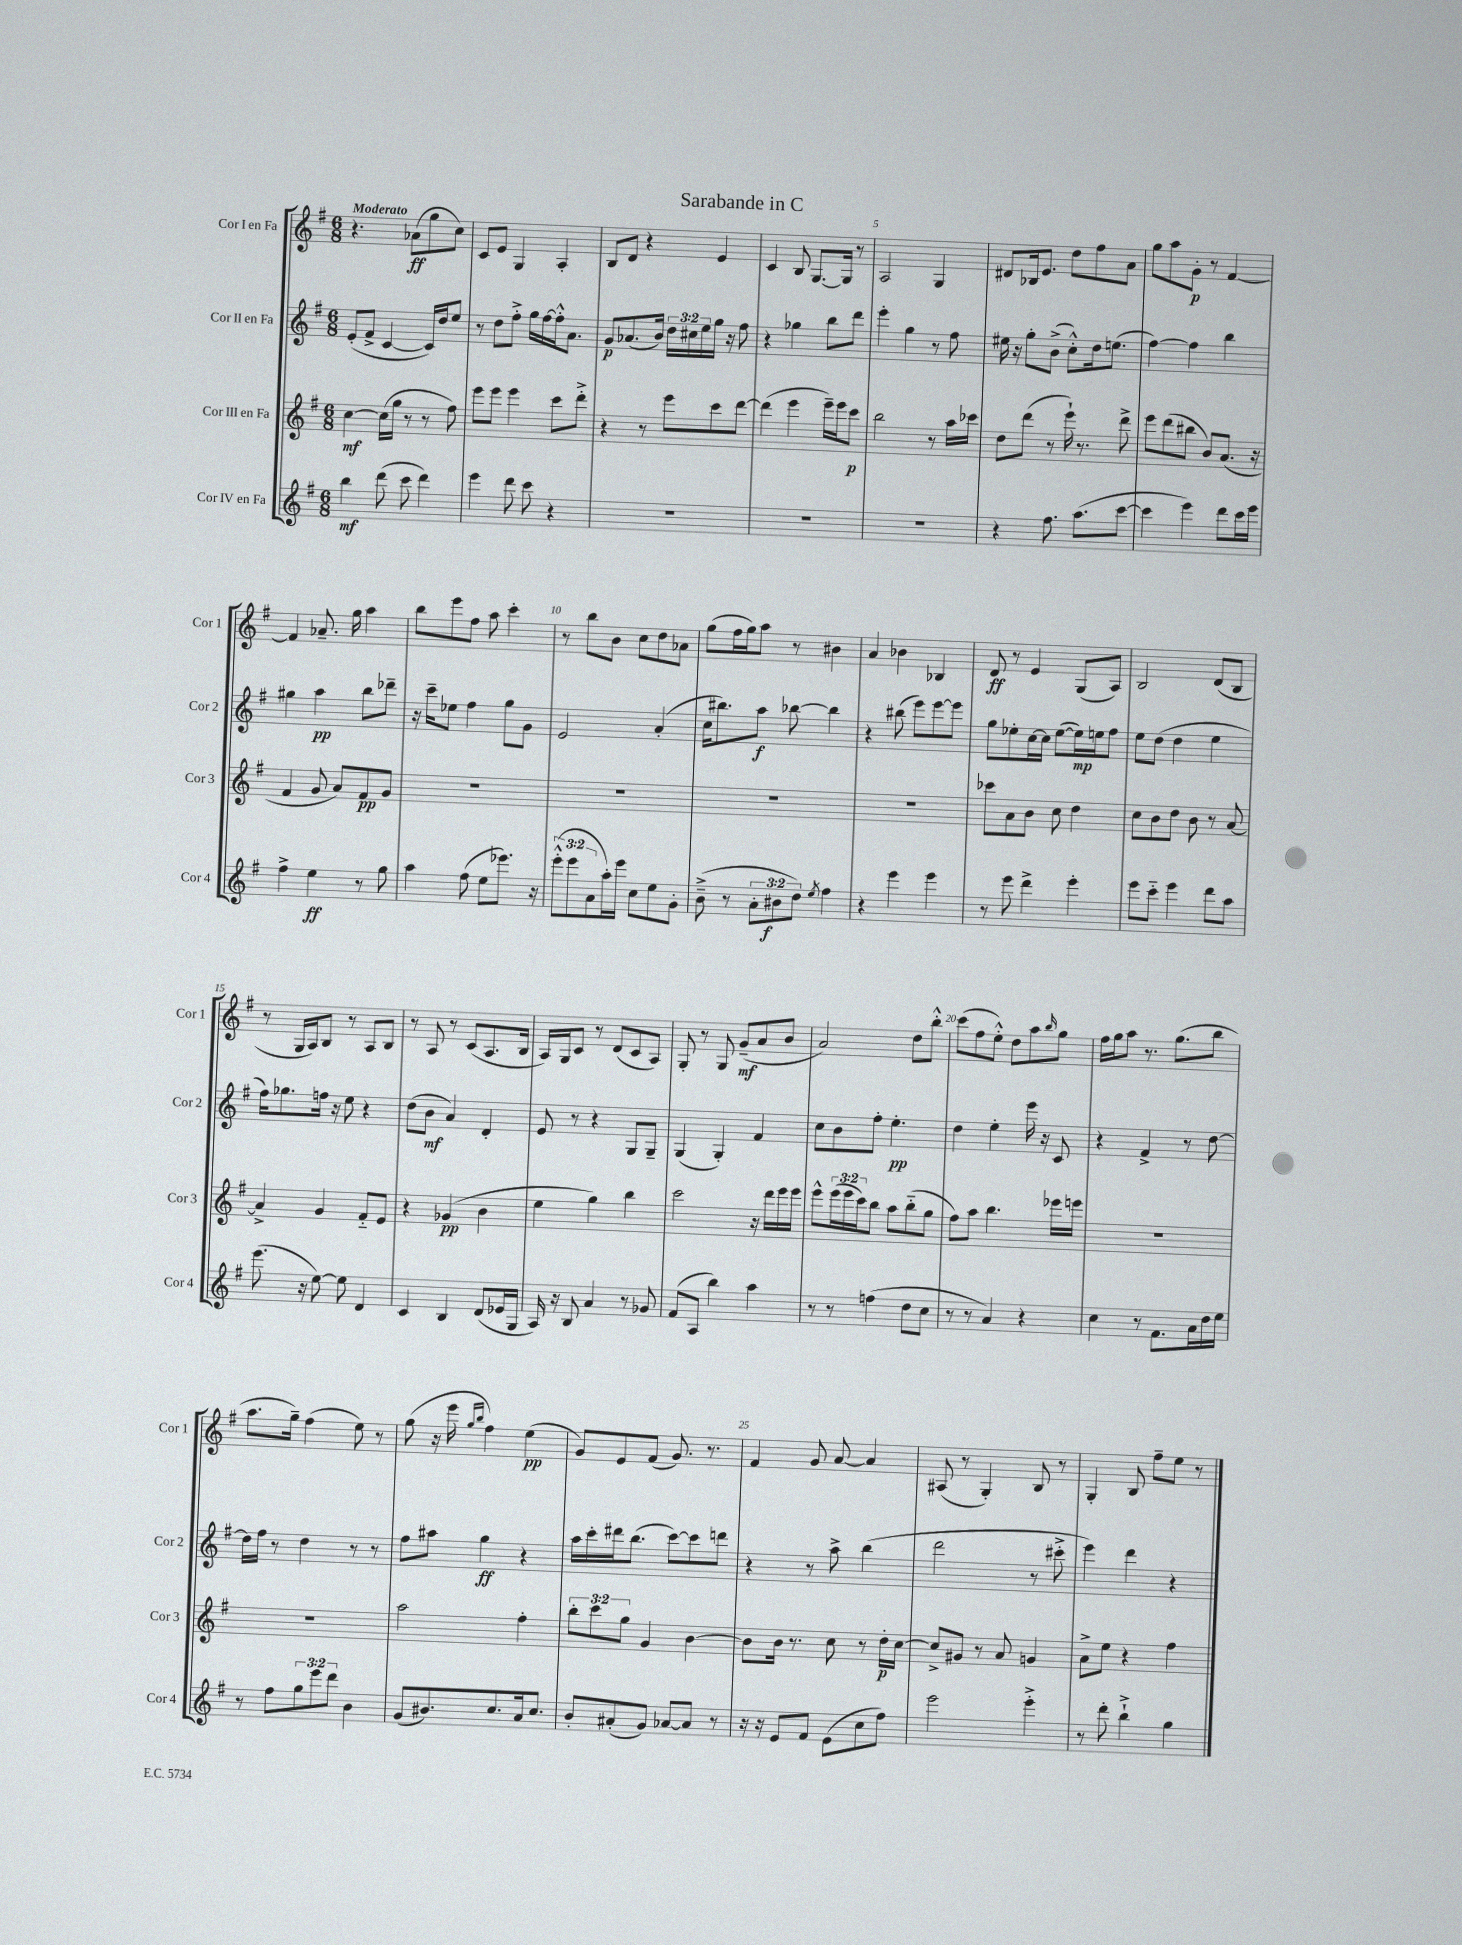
\header { title = "Sarabande in C" }
<<
\new StaffGroup <<
\new Staff = "s0" \with { instrumentName = "Cor I en Fa" shortInstrumentName = "Cor 1" } {
    \clef treble \key g \major \numericTimeSignature \time 6/8 \tempo "Moderato"
    r4. aes'8\ff( g''8 c''8) |
    c'8 e'8 g4 a4-. |
    b8 d'8 r4 e'4 |
    c'4 b8 g8.~ g16 r8 |
    a2 g4 |
    dis'8 bes16 e'8. d''8 fis''8 a'8 |
    g''8 a''8 g'8-.\p r8 fis'4~ |
    fis'4 aes'8.-- g''16 a''4 |
    b''8 e'''8 fis''8 a''8 c'''4-. |
    r8 b''8 b'8 c''8 d''8 aes'8 |
    g''8( fis''16 g''16) a''8 r8 bis'4 |
    a'4 bes'4 bes4 |
    d'8\ff r8 e'4 g8( a8) |
    b2 d'8( b8 |
    r8 g16 a16) b8 r8 a8 b8 |
    r8 a8 r8 c'8( a8. b16 |
    a16) g16 c'8 r8 d'8( c'8 a8) |
    g8-. r8 g8 g'8--\mf( a'8 b'8 |
    a'2) d''8 b''8-.-^ |
    c'''8( fis''8 e''8-.-^) d''8 a''8 \grace { b''16 } g''8 |
    fis''16 g''16 a''8 r8. g''8.( b''8 |
    a''8. g''16--) fis''4( e''8) r8 |
    g''8( r16 e'''16 \grace { g''16 b''16 } fis''4) e''4\pp( |
    g'8) e'8 fis'8( g'8.) r8. |
    fis'4 g'8 a'8~ a'4 |
    ais8( r8 g4-.) b8 r8 |
    g4-. b8 fis''8-- e''8 r8 \bar "|." |
}
\new Staff = "s1" \with { instrumentName = "Cor II en Fa" shortInstrumentName = "Cor 2" } {
    \clef treble \key g \major \numericTimeSignature \time 6/8 \override Staff.TupletNumber.text = #tuplet-number::calc-fraction-text
    e'8-.( fis'8-> c'4~ c'16) d''16 e''8 |
    r8 d''8 fis''8-.-> g''16 fis''16~ fis''16-.-^ a'8. |
    g'8\p aes'8.( b'16) \tuplet 3/2 { d''16 cis''16 e''16 } g''16 r16 fis''8 |
    r4 ges''4 b''8 d'''8 |
    e'''4-. g''4 r8 fis''8 |
    eis''16 r16 g''8-. b'8->( c''8-.-^) d''16 e''8.( |
    fis''4~) fis''4 b''4 |
    gis''4 a''4\pp b''8 des'''8-- |
    r16 c'''16-- ees''8 fis''4 g''8 g'8 |
    e'2 a'4-.( |
    c''16 bis''8.) a''8\f bes''8~ bes''4 |
    r4 bis''8( e'''8) e'''8~ e'''8 |
    g''8 ees''8-. c''16~ c''16 ees''8~( ees''16\mp) e''16 fis''8 |
    e''8 d''8( d''4 e''4 |
    fis''16) ges''8. f''16 r16 e''8 r4 |
    d''8( b'8\mf a'4) d'4-. |
    e'8 r8 r4 g8 g8-- |
    g4( g4-.) fis'4 |
    c''8 b'8 fis''8-. e''4.-.\pp |
    d''4 e''4-. e'''16 r16 c'8 |
    r4 fis'4-> r8 d''8~ |
    d''16 fis''16 r8 d''4 r8 r8 |
    fis''8 ais''8 g''4\ff r4 |
    a''16 c'''16-. dis'''16 b''8.( c'''8~) c'''8 d'''8 |
    r4 r8 a''8-> b''4( |
    d'''2 r8 cis'''8-.-> |
    e'''4) d'''4 r4 \bar "|." |
}
\new Staff = "s2" \with { instrumentName = "Cor III en Fa" shortInstrumentName = "Cor 3" } {
    \clef treble \key g \major \numericTimeSignature \time 6/8 \override Staff.TupletNumber.text = #tuplet-number::calc-fraction-text
    c''4~\mf c''16( g''16 r8 r8 fis''8) |
    e'''8 e'''8 e'''4 c'''8 d'''8-.-> |
    r4 r8 e'''8 c'''8 d'''8~ |
    d'''4( e'''4 e'''16--) e'''16 c'''8\p |
    b''2 r8 a''16 ces'''16 |
    d''8 d'''8( r8 e'''16-!) r8. d'''8-> |
    e'''8 d'''8( bis''8 b'8) a'8.( r16 |
    fis'4 g'8 a'8) fis'8\pp g'8 |
    R2. |
    R2. |
    R2. |
    R2. |
    ces'''8 a'8 b'8 c''8 d''4 |
    c''8 b'8 d''8 b'8 r8 a'8~ |
    a'4-> g'4 fis'8-_ e'8 |
    r4 ges'4\pp( b'4 |
    e''4 g''4) b''4 |
    c'''2 r16 d'''16 e'''16 e'''16 |
    e'''8-^ \tuplet 3/2 { e'''16( e'''16 c'''16) } b''8 a''8 b''8-_( g''8 |
    fis''8) a''8 b''4. ees'''16 e'''16 |
    R2. |
    R2. |
    a''2 fis''4-. |
    \tuplet 3/2 { b''8-. c'''8 g''8 } g'4 b'4~ |
    b'8 b'16 r8. c''8 r8 d''16-.\p c''16~ |
    c''8-> gis'8 r8 a'8 g'4 |
    a'8-> e''8 r4 fis''4 \bar "|." |
}
\new Staff = "s3" \with { instrumentName = "Cor IV en Fa" shortInstrumentName = "Cor 4" } {
    \clef treble \key g \major \numericTimeSignature \time 6/8 \override Staff.TupletNumber.text = #tuplet-number::calc-fraction-text
    b''4\mf d'''8( c'''8 d'''4) |
    e'''4 d'''8 c'''8 r4 |
    R2. |
    R2. |
    R2. |
    r4 fis''8. a''8.( c'''8~ |
    c'''4 e'''4) d'''8 c'''16 e'''16 |
    fis''4-> e''4\ff r8 g''8 |
    a''4 fis''8( e''8 ees'''8.) r16 |
    \tuplet 3/2 { e'''8-.-^( e'''8 a'8 } a''16-.) e'''16 c''8 e''8 g'8-. |
    b'8--->( r8 \tuplet 3/2 { a'8-. bis'8\f d''8) } \acciaccatura { e''8 } fis''4 |
    r4 e'''4 e'''4 |
    r8 e'''8 d'''4-> e'''4-. |
    e'''8 c'''8-_ e'''4 d'''8 a''8 |
    e'''8.( r16 e''8~) e''8 d'4 |
    c'4 b4 d'8( ees'16 g16 |
    a16) r16 b8 a'4 r8 ges'8 |
    fis'8( a8 b''4) a''4 |
    r8 r8 f''4( d''8 c''8 |
    r8 r8 a'4) r4 |
    c''4 r8 fis'8. a'16 d''16 e''16 |
    r8 fis''8 \tuplet 3/2 { g''8 e'''8 d'''8 } b'4 |
    g'8( bis'8.) c''8. a'16 c''8. |
    b'8-. ais'8-.( g'8) aes'8~ aes'8 r8 |
    r16 r16 e'8 fis'8 e'8( c''8 fis''8) |
    e'''2 e'''4-.-> |
    r8 d'''8-. b''4-!-> g''4 \bar "|." |
}
>>
>>
\layout { \context { \Score \override BarNumber.break-visibility = ##(#f #t #t) barNumberVisibility = #(every-nth-bar-number-visible 5) } }
